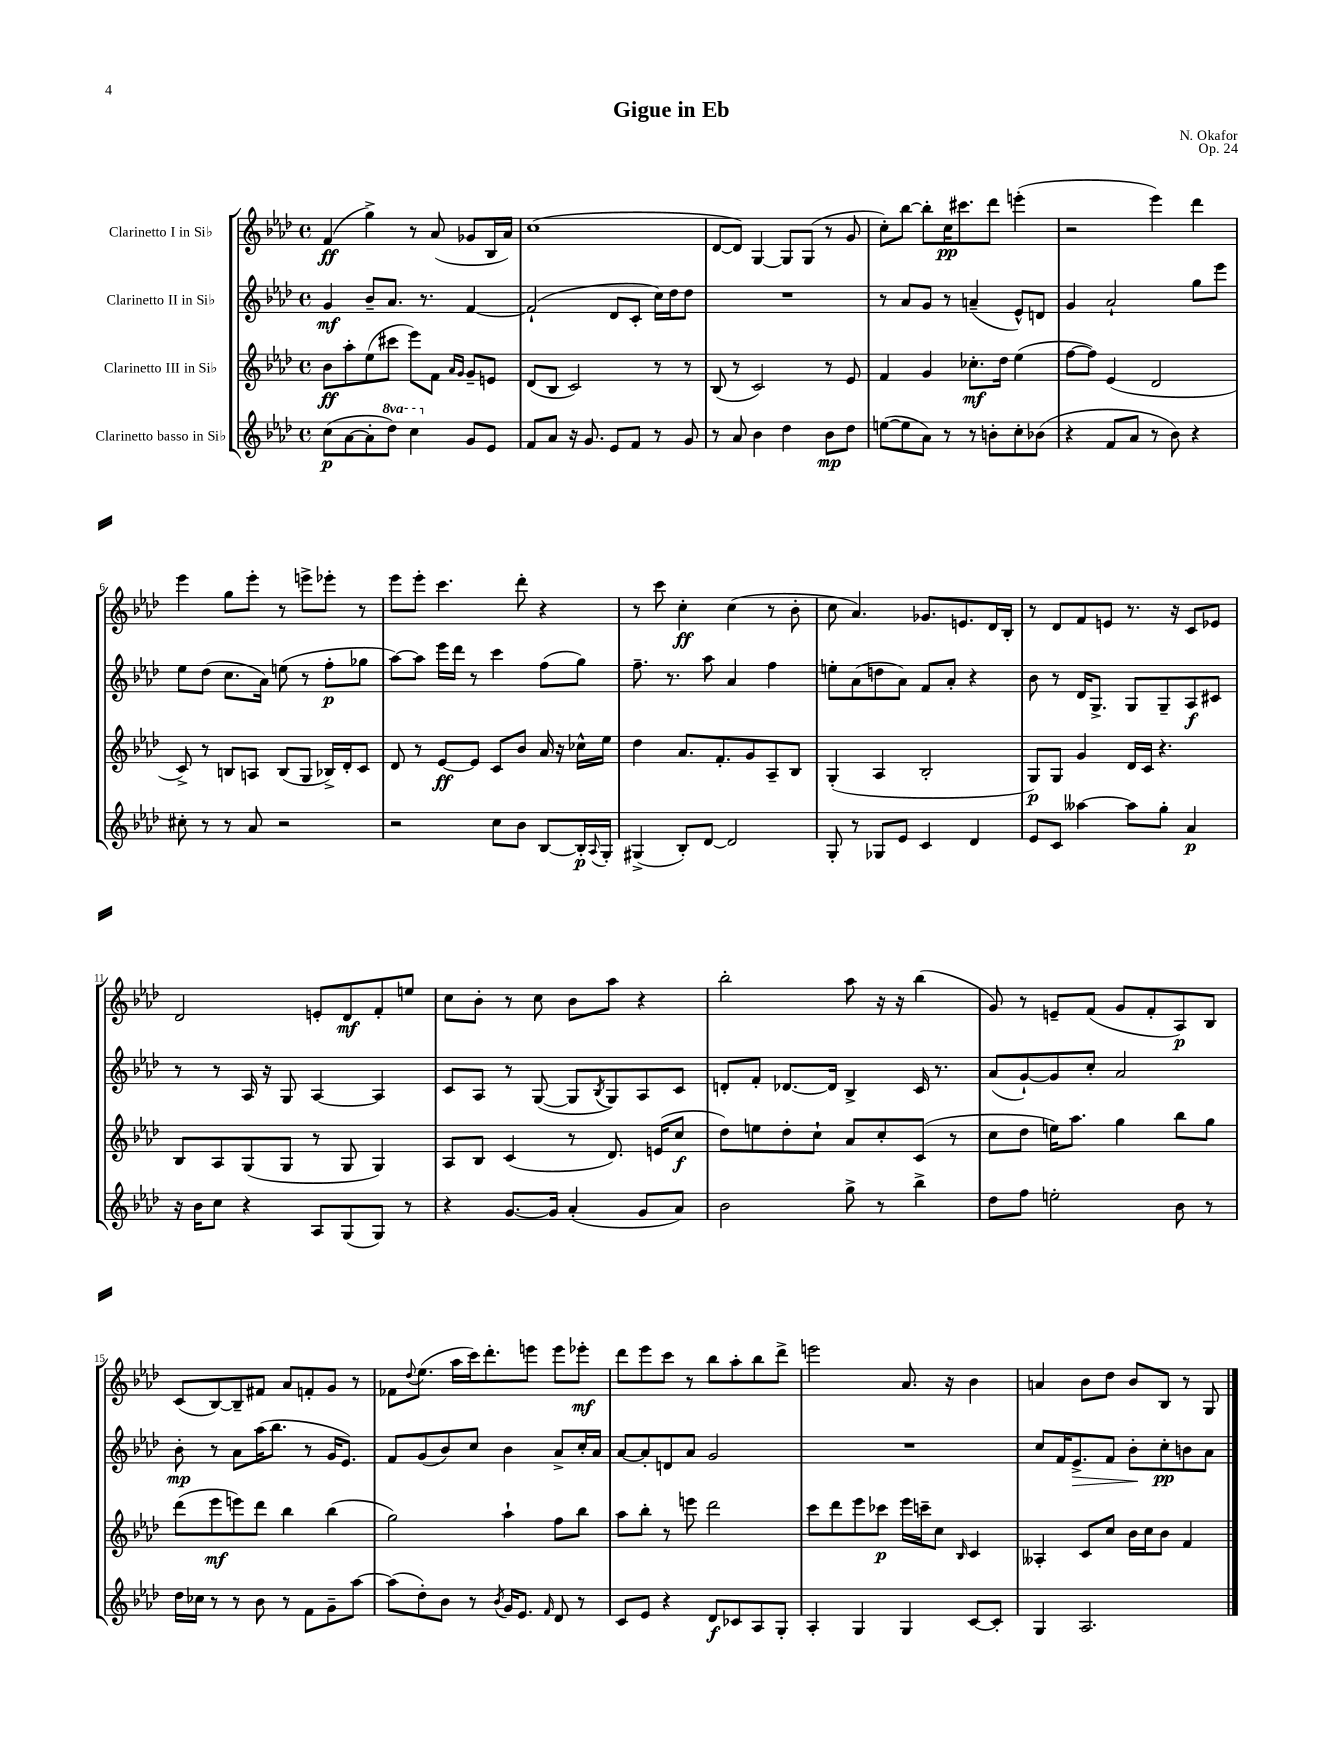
\header { title = "Gigue in Eb" composer = "N. Okafor" opus = "Op. 24" }
<<
\new StaffGroup <<
\new Staff = "s0" \with { instrumentName = "Clarinetto I in Sib" } {
    \clef treble \key aes \major \defaultTimeSignature \time 4/4
    f'4\ff( g''4->) r8 aes'8( ges'8 bes16 aes'16) |
    c''1( |
    des'8~ des'8) g4~ g8 g8( r8 g'8 |
    c''8-.) bes''8~ bes''8-. c''16\pp cis'''8. des'''8 e'''4-.( |
    r2 ees'''4) des'''4 |
    ees'''4 g''8 ees'''8-. r8 e'''8-> ees'''8-. r8 |
    ees'''8 ees'''8-. c'''4. des'''8-. r4 |
    r8 c'''8 c''4-.\ff c''4( r8 bes'8-. |
    c''8 aes'4.) ges'8. e'8. des'16 bes16-. |
    r8 des'8 f'8 e'8 r8. r16 c'8 ees'8 |
    des'2 e'8-. des'8\mf f'8-. e''8 |
    c''8 bes'8-. r8 c''8 bes'8 aes''8 r4 |
    bes''2-. aes''8 r16 r16 bes''4( |
    g'8) r8 e'8-- f'8( g'8 f'8-. aes8\p) bes8 |
    c'8( bes8~) bes8-- fis'8 aes'8 f'8-. g'8 r8 |
    fes'8 \appoggiatura { des''8 } ees''8.( aes''16 c'''16) des'''8.-. e'''8 e'''8 ees'''8-.\mf |
    des'''8 ees'''8 c'''8 r8 bes''8 aes''8-. bes''8 des'''8-> |
    e'''2 aes'8. r16 bes'4 |
    a'4 bes'8 des''8 bes'8 bes8 r8 g8 \bar "|." |
}
\new Staff = "s1" \with { instrumentName = "Clarinetto II in Sib" } {
    \clef treble \key aes \major \defaultTimeSignature \time 4/4
    g'4\mf bes'8-- aes'8. r8. f'4~ |
    f'2-!( des'8 c'8-. c''16) des''16 des''8 |
    R1 |
    r8 aes'8 g'8 r8 a'4--( ees'8-^) d'8 |
    g'4 aes'2-! g''8 ees'''8 |
    ees''8 des''8( c''8. aes'16) e''8( r8 f''8-.\p ges''8 |
    aes''8~) aes''8 ees'''16 des'''16 r8 c'''4 f''8( g''8) |
    f''8.-- r8. aes''8 aes'4 f''4 |
    e''8-. aes'8( d''8 aes'8) f'8 aes'8-. r4 |
    bes'8 r8 des'16 g8.-> g8 g8-- aes8\f cis'8 |
    r8 r8 aes16 r16 g8 aes4~ aes4 |
    c'8 aes8 r8 g8~( g8 \acciaccatura { bes8 } g8) aes8 c'8 |
    d'8-. f'8-. des'8.~ des'16 bes4-> c'16 r8. |
    aes'8( g'8~-!) g'8 c''8-. aes'2 |
    bes'8-.\mp r8 aes'8 aes''16( bes''8. r8 g'16 ees'8.) |
    f'8 g'8( bes'8) c''8 bes'4 aes'8-> c''16-. aes'16 |
    aes'8~ aes'8-. d'8 aes'8 g'2 |
    R1 |
    c''8 f'16 ees'8.->\> f'8 bes'8-.\! c''8-.\pp b'8 aes'8 \bar "|." |
}
\new Staff = "s2" \with { instrumentName = "Clarinetto III in Sib" } {
    \clef treble \key aes \major \defaultTimeSignature \time 4/4
    bes'8\ff aes''8-. ees''8( cis'''8 ees'''8) f'8 \grace { aes'16 g'16 } g'8-- e'8 |
    des'8( bes8 c'2) r8 r8 |
    bes8( r8 c'2) r8 ees'8 |
    f'4 g'4 ces''8.-.\mf des''16 ees''4( |
    f''8~ f''8) ees'4( des'2 |
    c'8->) r8 b8 a8 b8( g8 bes16->) des'16-. c'8 |
    des'8 r8 ees'8~\ff ees'8 c'8 bes'8 aes'16 r16 ces''16-^ ees''16 |
    des''4 aes'8. f'8.-. g'8 aes8-- bes8 |
    g4-.( aes4 bes2-. |
    g8\p) g8 g'4 des'16 c'16 r4. |
    bes8 aes8 g8( g8 r8 g8 g4) |
    aes8 bes8 c'4( r8 des'8.) e'16( c''8\f |
    des''8) e''8 des''8-. c''8-! aes'8 c''8-. c'8( r8 |
    c''8 des''8 e''16) aes''8. g''4 bes''8 g''8 |
    des'''8( ees'''8\mf e'''8) des'''8 bes''4 bes''4( |
    g''2) aes''4-! f''8 bes''8 |
    aes''8 bes''8-. r8 e'''8 des'''2 |
    c'''8 des'''8 ees'''8 ces'''8\p ees'''16 c'''16-- c''8 \grace { bes16 } c'4 |
    aeses4-. c'8 c''8 bes'16 c''16 bes'8 f'4 \bar "|." |
}
\new Staff = "s3" \with { instrumentName = "Clarinetto basso in Sib" } {
    \clef treble \key aes \major \defaultTimeSignature \time 4/4 \set Staff.ottavationMarkups = #ottavation-simple-ordinals
    c''8\p( aes'8~ aes'8-. \ottava #1 des'''8) c'''4 \ottava #0 g'8 ees'8 |
    f'8 aes'8 r16 g'8. ees'8 f'8 r8 g'8 |
    r8 aes'8 bes'4 des''4 bes'8\mp des''8 |
    e''8~( e''8 aes'8) r8 r8 b'8-. c''8-. bes'8( |
    r4 f'8 aes'8 r8 bes'8) r4 |
    cis''8-. r8 r8 aes'8 r2 |
    r2 c''8 bes'8 bes8~ bes16-.\p \appoggiatura { aes8 } g16-. |
    gis4->( bes8-.) des'8~ des'2 |
    g8-. r8 ges8 ees'8 c'4 des'4 |
    ees'8 c'8 aeses''4~ aeses''8 g''8-. aes'4\p |
    r16 bes'16 c''8 r4 aes8 g8( g8) r8 |
    r4 g'8.~ g'16 aes'4-.( g'8 aes'8) |
    bes'2 g''8-> r8 bes''4-> |
    des''8 f''8 e''2-. bes'8 r8 |
    des''16 ces''16 r8 r8 bes'8 r8 f'8 g'8-- aes''8~ |
    aes''8( des''8-.) bes'8 r8 \acciaccatura { bes'8 } g'16 ees'8. \grace { f'16 } des'8 r8 |
    c'8 ees'8 r4 des'8\f ces'8 aes8 g8-. |
    aes4-. g4 g4 c'8~ c'8-. |
    g4 aes2. \bar "|." |
}
>>
>>
